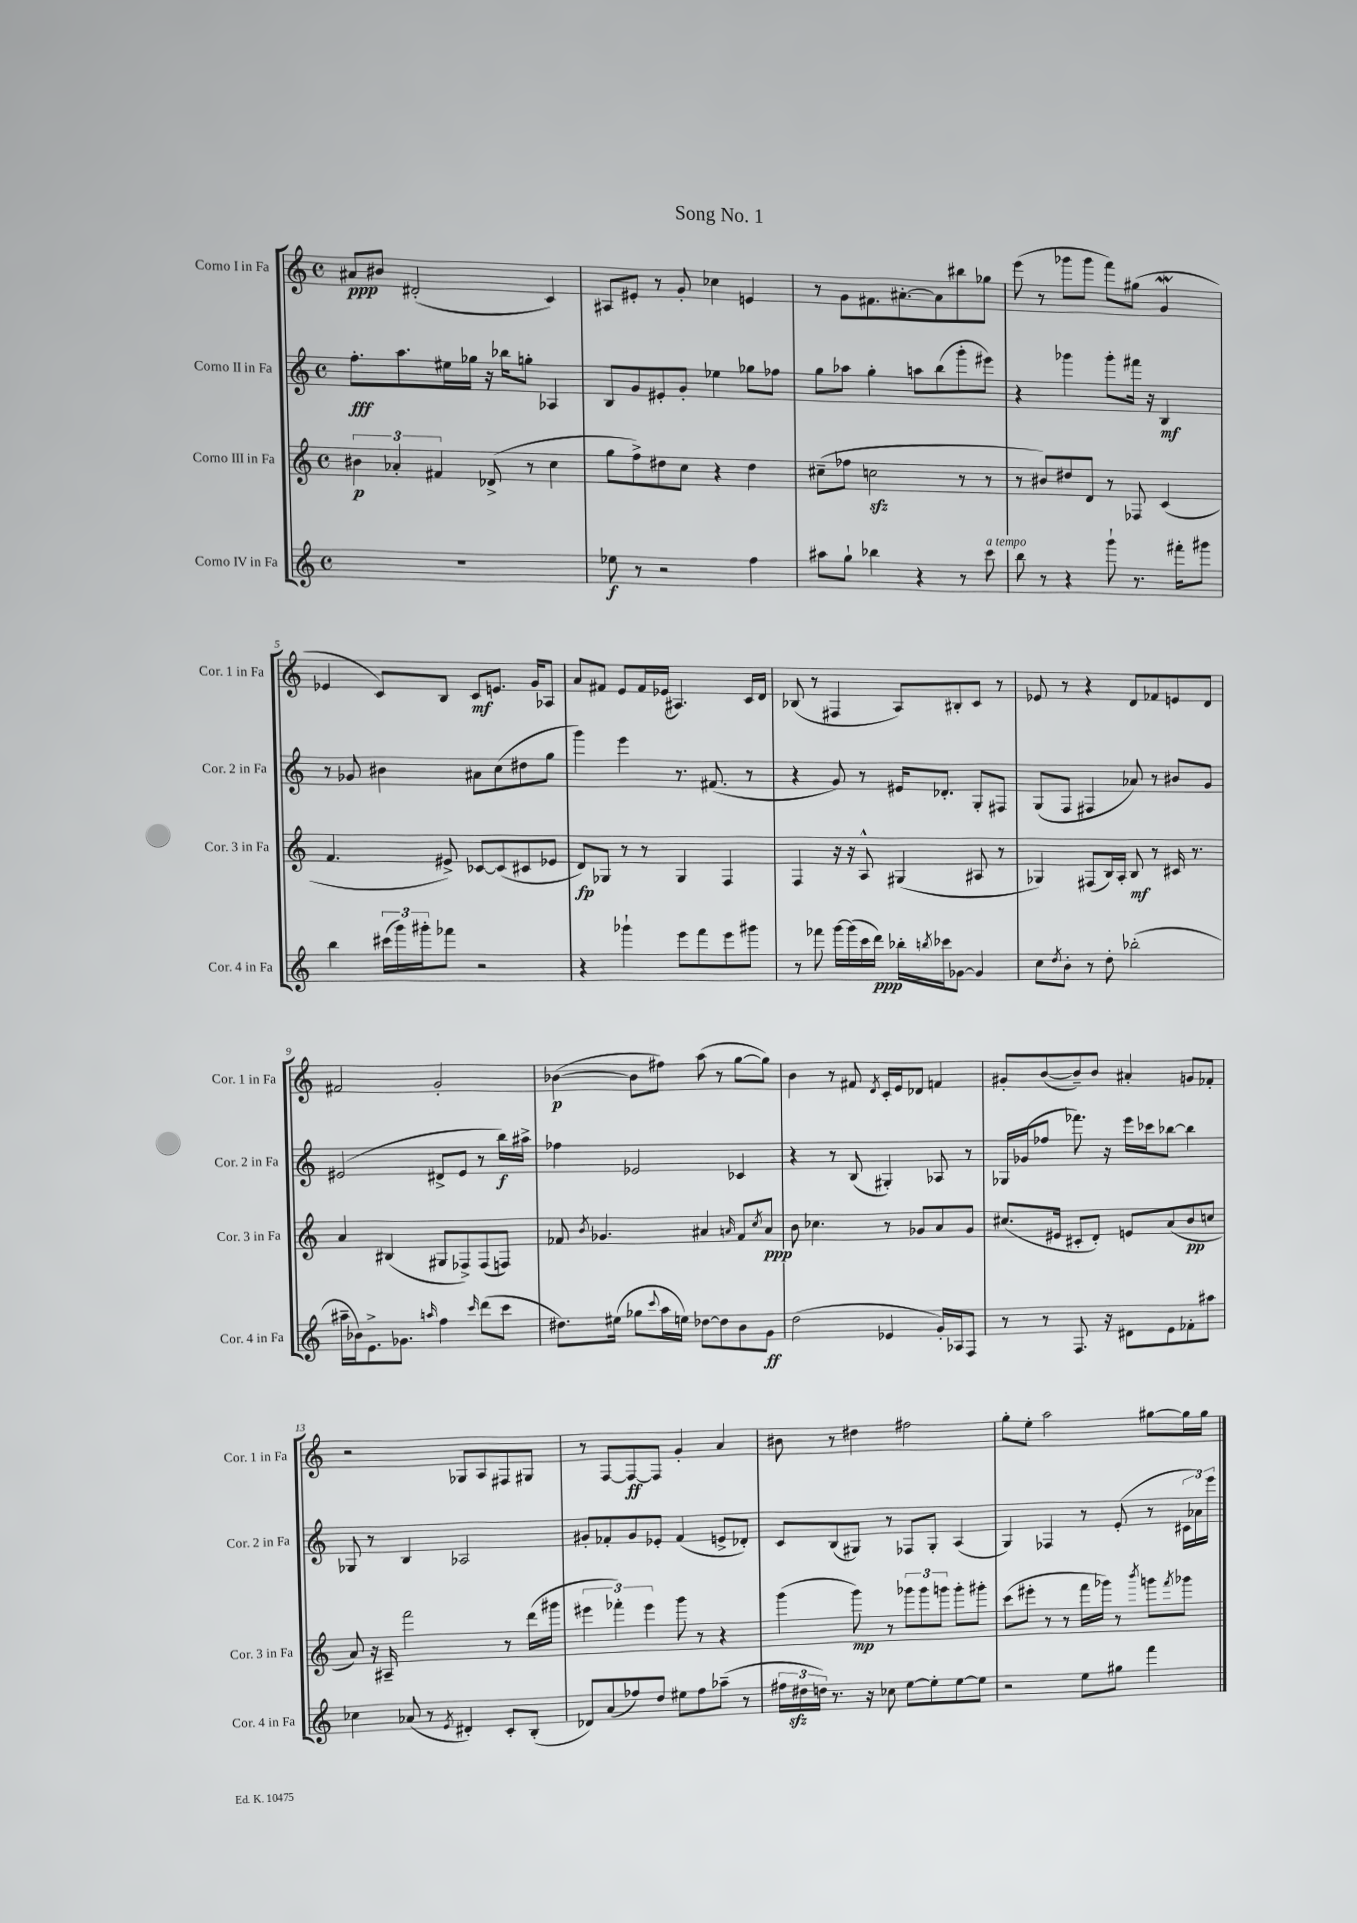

**kern	**kern	**kern	**kern
*staff4	*staff3	*staff2	*staff1
*clefG2	*clefG2	*clefG2	*clefG2
*k[]	*k[]	*k[]	*k[]
*M4/4	*M4/4	*M4/4	*M4/4
*met(c)	*met(c)	*met(c)	*met(c)
1r	6b#	8.ff'	8a#
.	.	.	8b#
.	6a-'	.	.
.	.	8.aa	.
.	.	.	(2d#'
.	6f#	.	.
.	.	16ee#	.
.	.	16gg-	.
.	(8d-^	16r	.
.	.	16bb-	.
.	8r	8gg'	.
.	4cc	4A-	4c)
=	=	=	=
8ee-	8gg	8B	8A#
8r	8ff^)	8g	8e#'
2r	8dd#	8e#'	8r
.	8cc	8g'	8g'
.	4r	4ee-	4cc-
4ff	4dd#	8gg-	4e
.	.	8ff-	.
=	=	=	=
8aa#	(8cc#~	8gg	8r
8gg`	8ff-	8aa-	8g
4bb-	2cc	4gg'	8.f#
.	.	.	[8.a#'
4r	.	8aa	.
.	.	(8bb	8a#]
8r	8r	8ggg'	8bb#
8ccc	8r	8eee#)	8gg-
=	=	=	=
8bb	8r	4r	(8eee
8r	8b#)	.	8r
4r	8dd#	4ggg-	8ggg-
.	8d	.	8ggg-
8ggg`	8r	8ggg-'	8fff)
8.r	8F-	16fff#	(8gg#
.	.	16r	.
.	(4c	4B	4g
16fff#'	.	.	.
8ggg#	.	.	.
=	=	=	=
4bb	4.f	8r	4e-
.	.	8g-	.
(24ccc#	.	4b#	8c)
24ggg)	.	.	.
24ggg#'	.	.	.
8fff-	8e#^)	.	8B
2r	[8c-	8a#	8c
.	(8c-]	(8cc	8.e
.	8c#	8dd#	.
.	.	.	16g
.	8e-	8gg	8A-
=	=	=	=
4r	8d)	4ggg)	8a
.	8G-	.	8f#
4ggg-`	8r	4eee	8e
.	8r	.	16f#
.	.	.	(16e-
8eee	4G-	8.r	4.A#)
8fff	.	.	.
.	.	(8.f#	.
8eee	4F	.	.
8ggg#	.	8r	16c
.	.	.	16d
=	=	=	=
8r	4F	4r	(8B-
8fff-	.	.	8r
[16ggg	16r	8g)	4F#
(16ggg]	16r	.	.
16ccc	8A^^	8r	.
16ddd)	.	.	.
16bb-'	(4G#	16e#	8A)
8qbb	.	.	.
16ccc-	.	8.d-'	.
[8g-	.	.	8B#'
4g-]	8A#	8G'	8c
.	8r	8F#	8r
=	=	=	=
8cc	4G-)	(8G	8e-
8qdd	.	.	.
8b'	.	8F	8r
8r	(8F#	4F#	4r
8dd'	16B)	.	.
.	16A'	.	.
(2bb-'	8B	8a-)	8d
.	8r	8r	8f-
.	16c#	8b#	8e
.	8.r	.	.
.	.	8g	8d
=	=	=	=
16aa#~	4a	(2e#	2f#
16b-)	.	.	.
8.e^	.	.	.
.	(4B#	.	.
8.g-	.	.	.
16qqaa	.	.	.
4ff	8G#	8d#^	2g'
.	8F-^)	8e#	.
16qqccc	.	.	.
(8ddd	(8F-	8r	.
8ccc	8F)	16bb)	.
.	.	16aa#^	.
=	=	=	=
8.dd#)	8f-	4ff-	([4b-
.	8qb	.	.
.	4.g-	.	.
(16ee#	.	.	.
8gg-	.	2e-	8b-]
8qqccc	.	.	.
16aa	.	.	8ff#)
16ee)	.	.	.
[8dd-	4a#	.	(8aa
8dd-]	.	.	8r
.	16qqa	.	.
8b	8f-	4c-	[8gg
.	8qcc	.	.
8g	8a	.	8gg])
=	=	=	=
(2dd	8b	4r	4b
.	4.cc-	.	.
.	.	8r	8r
.	.	(8B	8f#
.	.	.	8qd
4e-	8r	4G#')	16c'
.	.	.	16e
.	8g-	.	8d-
16g')	8a	8A-	4f
16A-	.	.	.
8F	8g-	8r	.
=	=	=	=
8r	(8.cc#	16G-	8g#'
.	.	(16g-	.
8r	.	8ff-	([8b
.	16e#	.	.
8.F	8c#'	8.fff-)	8b~])
.	8d')	.	8b
16r	.	16r	.
8d#	8e	16eee	4a#'
.	.	16ccc-	.
8e	(8a	[8bb-	.
8f-'	8b	4bb-]	8g
8aa#	8cc	.	8f-'
=	=	=	=
4cc-	8a)	8G-	2r
.	16r	8r	.
.	16A#~	.	.
(8a-	2fff	4B	.
8r	.	.	.
8qe	.	.	.
4d#')	.	2A-	8G-
.	.	.	8A
8c'	8r	.	8F#
(8B'	(16ddd	.	8G#
.	16ggg#	.	.
=	=	=	=
8d-)	6eee#	8g#'	8r
(8a	.	8f-'	[8F
.	6fff-')	.	.
8ff-)	.	8g#	8F_
.	6eee#	.	.
8dd	.	8e-'	8F]
8ee#	8ggg	(4f-	4g'
8ff-	8r	.	.
(8aa-~	4r	8e^	4a
8r	.	8d-')	.
=	=	=	=
24ff#	(4ggg	8c	8b#
24dd#	.	.	.
24dd)	.	.	.
8.r	.	(8B	8r
.	8ggg)	8G#)	4dd#
16r	.	.	.
8cc-	8r	8r	.
[8ee	12ggg-	8F-	2ff#
.	12ggg-	.	.
8ee']	.	8G#'	.
.	12ggg	.	.
[8ee	8ggg'	(4A	.
8ee]	8ggg#'	.	.
=	=	=	=
2r	(8ccc	4G)	8gg'
.	8eee#'	.	8ee'
.	8r	4F-	2aa
.	8r	.	.
8ee	16fff	8r	.
.	16ggg-)	.	.
8gg#	8r	(8e'	.
.	8qbbb	.	.
4fff	8ggg	8r	[8gg#
.	8qfff	.	.
.	8ggg-	24c#	16gg#]
.	.	24a-)	.
.	.	.	16gg#
.	.	24eee	.
==	==	==	==
*-	*-	*-	*-
